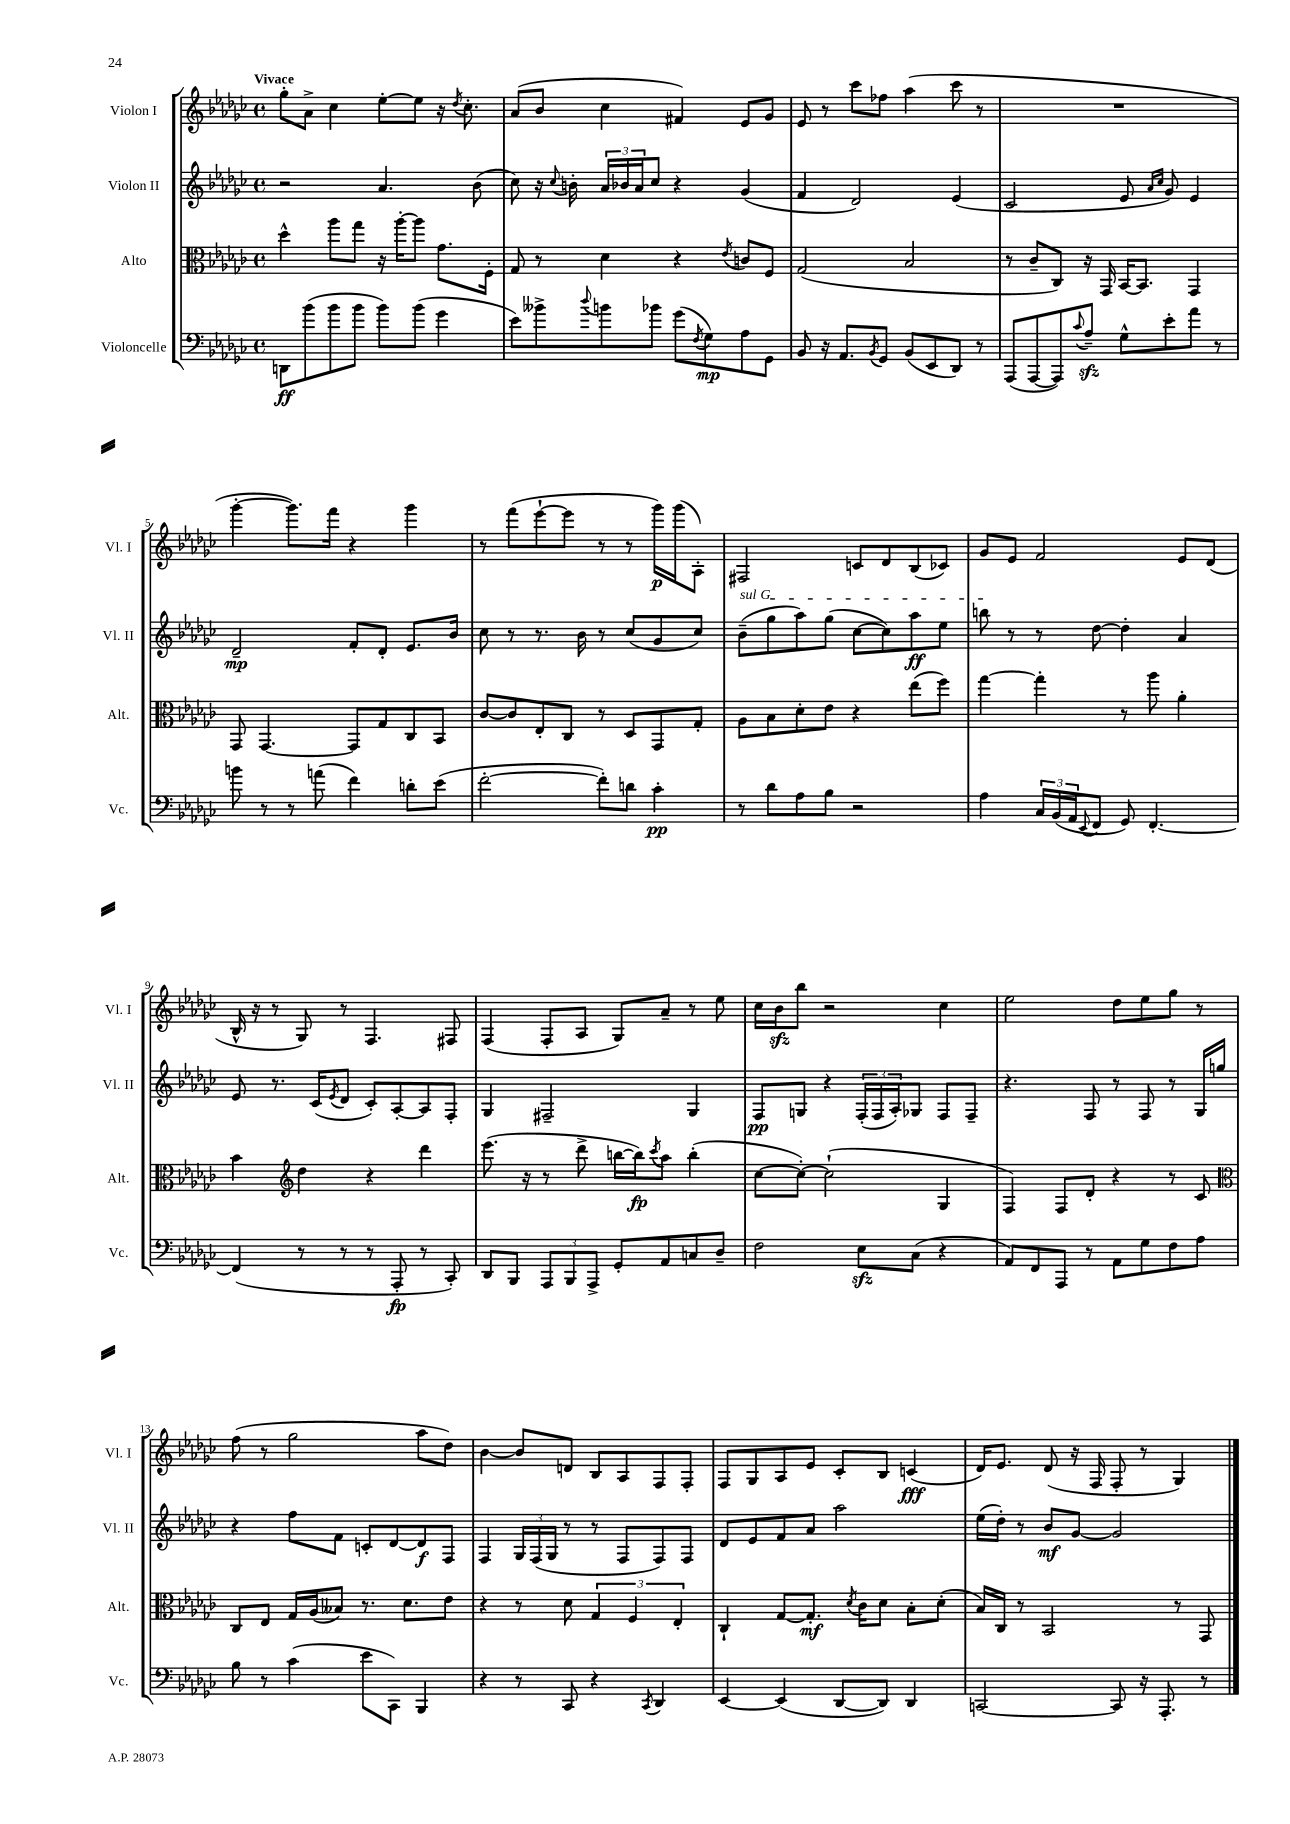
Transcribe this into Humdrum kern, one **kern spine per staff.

**kern	**dynam	**kern	**dynam	**kern	**dynam	**kern	**dynam
*part4	*part4	*part3	*part3	*part2	*part2	*part1	*part1
*staff4	*staff4	*staff3	*staff3	*staff2	*staff2	*staff1	*staff1
*I"Violoncelle	*	*I"Alto	*	*I"Violon II	*	*I"Violon I	*
*I'Vc.	*	*I'Alt.	*	*I'Vl. II	*	*I'Vl. I	*
*clefF4	*	*clefC3	*	*clefG2	*	*clefG2	*
*k[b-e-a-d-g-c-]	*	*k[b-e-a-d-g-c-]	*	*k[b-e-a-d-g-c-]	*	*k[b-e-a-d-g-c-]	*
*M4/4	*	*M4/4	*	*M4/4	*	*M4/4	*
*met(c)	*	*met(c)	*	*met(c)	*	*met(c)	*
=1	=1	=1	=1	=1	=1	=1	=1
!	!	!	!	!	!	!LO:TX:a:B:t=Vivace	!
8DDn\L	ff	4dd-^^\	.	2r	.	8gg-'\L	.
(8b-\	.	.	.	.	.	8a-^\J	.
8b-\	.	8aa-\L	.	.	.	4cc-\	.
8b-\J	.	8gg-\J	.	.	.	.	.
8b-\L)	.	16r	.	4.a-/	.	[8ee-'\L	.
.	.	[16aa-'\KL	.	.	.	.	.
(8b-\J	.	8aa-\J]	.	.	.	8ee-\J]	.
4g-\	.	8.g-\L	.	.	.	16r	.
.	.	.	.	.	.	8qdd-/	.
.	.	.	.	.	.	8.cc-'\	.
.	.	.	.	(8b-\	.	.	.
.	.	16F'\Jk	.	.	.	.	.
=2	=2	=2	=2	=2	=2	=2	=2
8e-\L)	.	8G-/	.	8cc-\)	.	(8a-/L	.
8b--X^\	.	8r	.	16r	.	8b-/J	.
.	.	.	.	8qqcc-/	.	.	.
.	.	.	.	16bn'\	.	.	.
8qqdd-/	.	.	.	.	.	.	.
8bn\	.	4d-\	.	24a-/LL	.	4cc-\	.
.	.	.	.	24b-X/	.	.	.
.	.	.	.	24a-/J	.	.	.
8b-X\J	.	.	.	8cc-/J	.	.	.
(8g-\L	.	4r	.	4r	.	4f#X/)	.
8qF/	.	.	.	.	.	.	.
8G-\)	mp	.	.	.	.	.	.
.	.	8qe-/	.	.	.	.	.
8A-\	.	8cn/L	.	(4g-/	.	8e-/L	.
8GG-\J	.	8F/J	.	.	.	8g-/J	.
=3	=3	=3	=3	=3	=3	=3	=3
8BB-/	.	(2G-/	.	4f/	.	8e-/	.
16r	.	.	.	.	.	8r	.
8.AA-/L	.	.	.	.	.	.	.
.	.	.	.	2d-/)	.	8ccc-\L	.
8qBB-/	.	.	.	.	.	.	.
8GG-/J	.	.	.	.	.	8ff-X\J	.
(8BB-/L	.	2B-/	.	.	.	(4aa-\	.
8EE-/	.	.	.	.	.	.	.
8DD-/J)	.	.	.	(4e-/	.	8ccc-\	.
8r	.	.	.	.	.	8r	.
=4	=4	=4	=4	=4	=4	=4	=4
(8AAA-/L	.	8r	.	2c-/	.	1r	.
[8AAA-/	.	8c-~/L	.	.	.	.	.
8AAA-/])	.	8C-/J)	.	.	.	.	.
8qqc-/	.	.	.	.	.	.	.
8A-zz~/J	.	16r	.	.	.	.	.
.	.	16GG-/	.	.	.	.	.
8G-^^\L	.	[16BB-/KL	.	8e-/	.	.	.
.	.	8.BB-/J]	.	.	.	.	.
.	.	.	.	16qqa-/LL	.	.	.
.	.	.	.	16qqcc-/JJ	.	.	.
8e-'\	.	.	.	8g-/)	.	.	.
8a-\J	.	4GG-/	.	4e-/	.	.	.
8r	.	.	.	.	.	.	.
!!LO:LB:g=z
=5	=5	=5	=5	=5	=5	=5	=5
8bn\	.	8GG-/	.	2d-~/	mp	[4ggg-'\	.
8r	.	[4.GG-/	.	.	.	.	.
8r	.	.	.	.	.	8.ggg-\L])	.
(8an\	.	.	.	.	.	.	.
.	.	.	.	.	.	16fff\Jk	.
4f\)	.	8GG-/L]	.	8f'/L	.	4r	.
.	.	8G-/	.	8d-'/J	.	.	.
8dn'\L	.	8C-/	.	8.e-/L	.	4ggg-\	.
(8e-\J	.	8BB-/J	.	.	.	.	.
.	.	.	.	16b-/Jk	.	.	.
=6	=6	=6	=6	=6	=6	=6	=6
[2f'\	.	[8c-/L	.	8cc-\	.	8r	.
.	.	8c-/]	.	8r	.	(8fff\L	.
.	.	8E-'/	.	8.r	.	[8eee-`\	.
.	.	8C-/J	.	.	.	8eee-\J]	.
.	.	.	.	16b-\	.	.	.
8f'\L])	.	8r	.	8r	.	8r	.
8dn\J	.	8D-/L	.	(8cc-/L	.	8r	.
4c-'\	pp	8GG-/	.	8g-/	.	16ggg-\LL)	p
.	.	.	.	.	.	(16ggg-\J	.
.	.	8G-'/J	.	8cc-/J)	.	8A-'\J)	.
=7	=7	=7	=7	=7	=7	=7	=7
!	!	!	!	!LO:TX:a:i:t=sul G	!	!	!
8r	.	8A-\L	.	(8b-~\L	.	2F#X/	.
8d-\L	.	8B-\	.	8gg-\	.	.	.
8A-\	.	8d-'\	.	8aa-\)	.	.	.
8B-\J	.	8e-\J	.	(8gg-\J	.	.	.
2r	.	4r	.	[8cc-\L	.	8cn/L	.
.	.	.	.	8cc-\])	.	8d-/	.
.	.	(8ee-\L	.	8aa-\	ff	(8B-/	.
.	.	8ff\J)	.	8ee-\J	.	8c-X/J)	.
=8	=8	=8	=8	=8	=8	=8	=8
4A-\	.	[4gg-\	.	8bbn\	.	8g-/L	.
.	.	.	.	8r	.	8e-/J	.
24C-/LL	.	4gg-'\]	.	8r	.	2f/	.
(24BB-/	.	.	.	.	.	.	.
24AA-/J	.	.	.	.	.	.	.
8qqEE-/	.	.	.	.	.	.	.
8FF/J	.	.	.	[8dd-\	.	.	.
8GG-/)	.	8r	.	4dd-'\]	.	.	.
[4.FF'/	.	8aa-\	.	.	.	.	.
.	.	4a-'\	.	4a-/	.	8e-/L	.
.	.	.	.	.	.	(8d-/J	.
!!LO:LB:g=z
=9	=9	=9	=9	=9	=9	=9	=9
(4FF/]	.	4b-\	.	8e-/	.	16B-^^/	.
.	.	.	.	.	.	16r	.
.	.	.	.	8.r	.	8r	.
*	*	*clefG2	*	*	*	*	*
8r	.	4dd-\	.	.	.	8G-/)	.
.	.	.	.	(16c-/KL	.	.	.
.	.	.	.	8qe-/	.	.	.
8r	.	.	.	8d-/J	.	8r	.
8r	.	4r	.	8c-'/L)	.	4.F/	.
8AAA-'/	fp	.	.	[8A-'/	.	.	.
8r	.	4ddd-\	.	8A-/]	.	.	.
8CC-'/)	.	.	.	8F'/J	.	8F#X/	.
=10	=10	=10	=10	=10	=10	=10	=10
8DD-/L	.	(8.eee-\	.	4G-/	.	(4F/	.
8BBB-/J	.	.	.	.	.	.	.
.	.	16r	.	.	.	.	.
12AAA-/L	.	8r	.	2F#X~/	.	8F'/L	.
12BBB-/	.	.	.	.	.	.	.
.	.	8ddd-^\	.	.	.	8A-/J	.
12AAA-^/J	.	.	.	.	.	.	.
8GG-'/L	.	[16bbn\LL	.	.	.	8G-/L)	.
.	.	16bb\J])	fp	.	.	.	.
.	.	8qccc-/	.	.	.	.	.
8AA-/	.	8aa-\J	.	.	.	8a-~/J	.
8Cn/	.	(4bb'\	.	4G-/	.	8r	.
8D-~/J	.	.	.	.	.	8ee-\	.
=11	=11	=11	=11	=11	=11	=11	=11
2F\	.	[8cc-\L	.	8F/L	pp	16cc-\LL	.
.	.	.	.	.	.	16b-zz\J	.
.	.	8cc-'\J_)	.	8Gn/J	.	8bb-\J	.
.	.	(2cc-`\]	.	4r	.	2r	.
8E-zz\L	.	.	.	(24F'/LL	.	.	.
.	.	.	.	24F/	.	.	.
.	.	.	.	24A-'/J)	.	.	.
(8C-\J	.	.	.	8G-X/J	.	.	.
4r	.	4G-/	.	8F/L	.	4cc-\	.
.	.	.	.	8F~/J	.	.	.
=12	=12	=12	=12	=12	=12	=12	=12
8AA-/L)	.	4F/)	.	4.r	.	2ee-\	.
8FF/	.	.	.	.	.	.	.
8AAA-/J	.	8F/L	.	.	.	.	.
8r	.	8d-'/J	.	8F/	.	.	.
8AA-\L	.	4r	.	8r	.	8dd-\L	.
8G-\	.	.	.	8F/	.	8ee-\	.
8F\	.	8r	.	8r	.	8gg-\J	.
8A-\J	.	8c-/	.	16G-/LL	.	8r	.
.	.	.	.	16ggn/JJ	.	.	.
!!LO:LB:g=z
=13	=13	=13	=13	=13	=13	=13	=13
*	*	*clefC3	*	*	*	*	*
8B-\	.	8C-/L	.	4r	.	(8ff\	.
8r	.	8E-/J	.	.	.	8r	.
(4c-\	.	16G-/LL	.	8ff\L	.	2gg-\	.
.	.	(16A-/J	.	.	.	.	.
.	.	8B--X/J)	.	8f\J	.	.	.
8e-\L	.	8.r	.	8cn'/L	.	.	.
8CC-\J)	.	.	.	[8d-/	.	.	.
.	.	8.d-\L	.	.	.	.	.
4BBB-/	.	.	.	8d-/]	f	8aa-\L	.
.	.	8e-\J	.	8F/J	.	8dd-\J)	.
=14	=14	=14	=14	=14	=14	=14	=14
4r	.	4r	.	4F/	.	[4b-\	.
8r	.	8r	.	24G-/LL	.	8b-/L]	.
.	.	.	.	(24F/	.	.	.
.	.	.	.	24G-/JJ	.	.	.
8CC-/	.	8d-\	.	8r	.	8dn/J	.
4r	.	6G-/	.	8r	.	8B-/L	.
.	.	.	.	8F/L	.	8A-/	.
.	.	6F/	.	.	.	.	.
8qCC-/	.	.	.	.	.	.	.
4DD-/	.	.	.	8F/)	.	8F/	.
.	.	6E-'/	.	.	.	.	.
.	.	.	.	8F/J	.	8F'/J	.
=15	=15	=15	=15	=15	=15	=15	=15
[4EE-/	.	4C-`/	.	8d-/L	.	8F/L	.
.	.	.	.	8e-/	.	8G-/	.
(4EE-/]	.	[8G-/L	.	8f/	.	8A-/	.
.	.	8.G-'/J]	mf	8a-/J	.	8e-/J	.
[8DD-/L	.	.	.	2aa-\	.	8c-'/L	.
.	.	8qd-/	.	.	.	.	.
.	.	16c-\KL	.	.	.	.	.
8DD-/J])	.	8d-\J	.	.	.	8B-/J	.
4DD-/	.	8B-'\L	.	.	.	(4cn/	fff
.	.	(8d-'\J	.	.	.	.	.
=16	=16	=16	=16	=16	=16	=16	=16
[2CCn/	.	16B-/LL)	.	(16ee-\LL	.	16d-/KL)	.
.	.	16C-/JJ	.	16dd-'\JJ)	.	8.e-/J	.
.	.	8r	.	8r	.	.	.
.	.	2BB-/	.	8b-/L	mf	(8d-/	.
.	.	.	.	[8g-/J	.	16r	.
.	.	.	.	.	.	16F/	.
8CC/]	.	.	.	2g-/]	.	8F'/	.
16r	.	.	.	.	.	8r	.
8.AAA-'/	.	.	.	.	.	.	.
.	.	8r	.	.	.	4G-/)	.
8r	.	8GG-/	.	.	.	.	.
==	==	==	==	==	==	==	==
*-	*-	*-	*-	*-	*-	*-	*-
